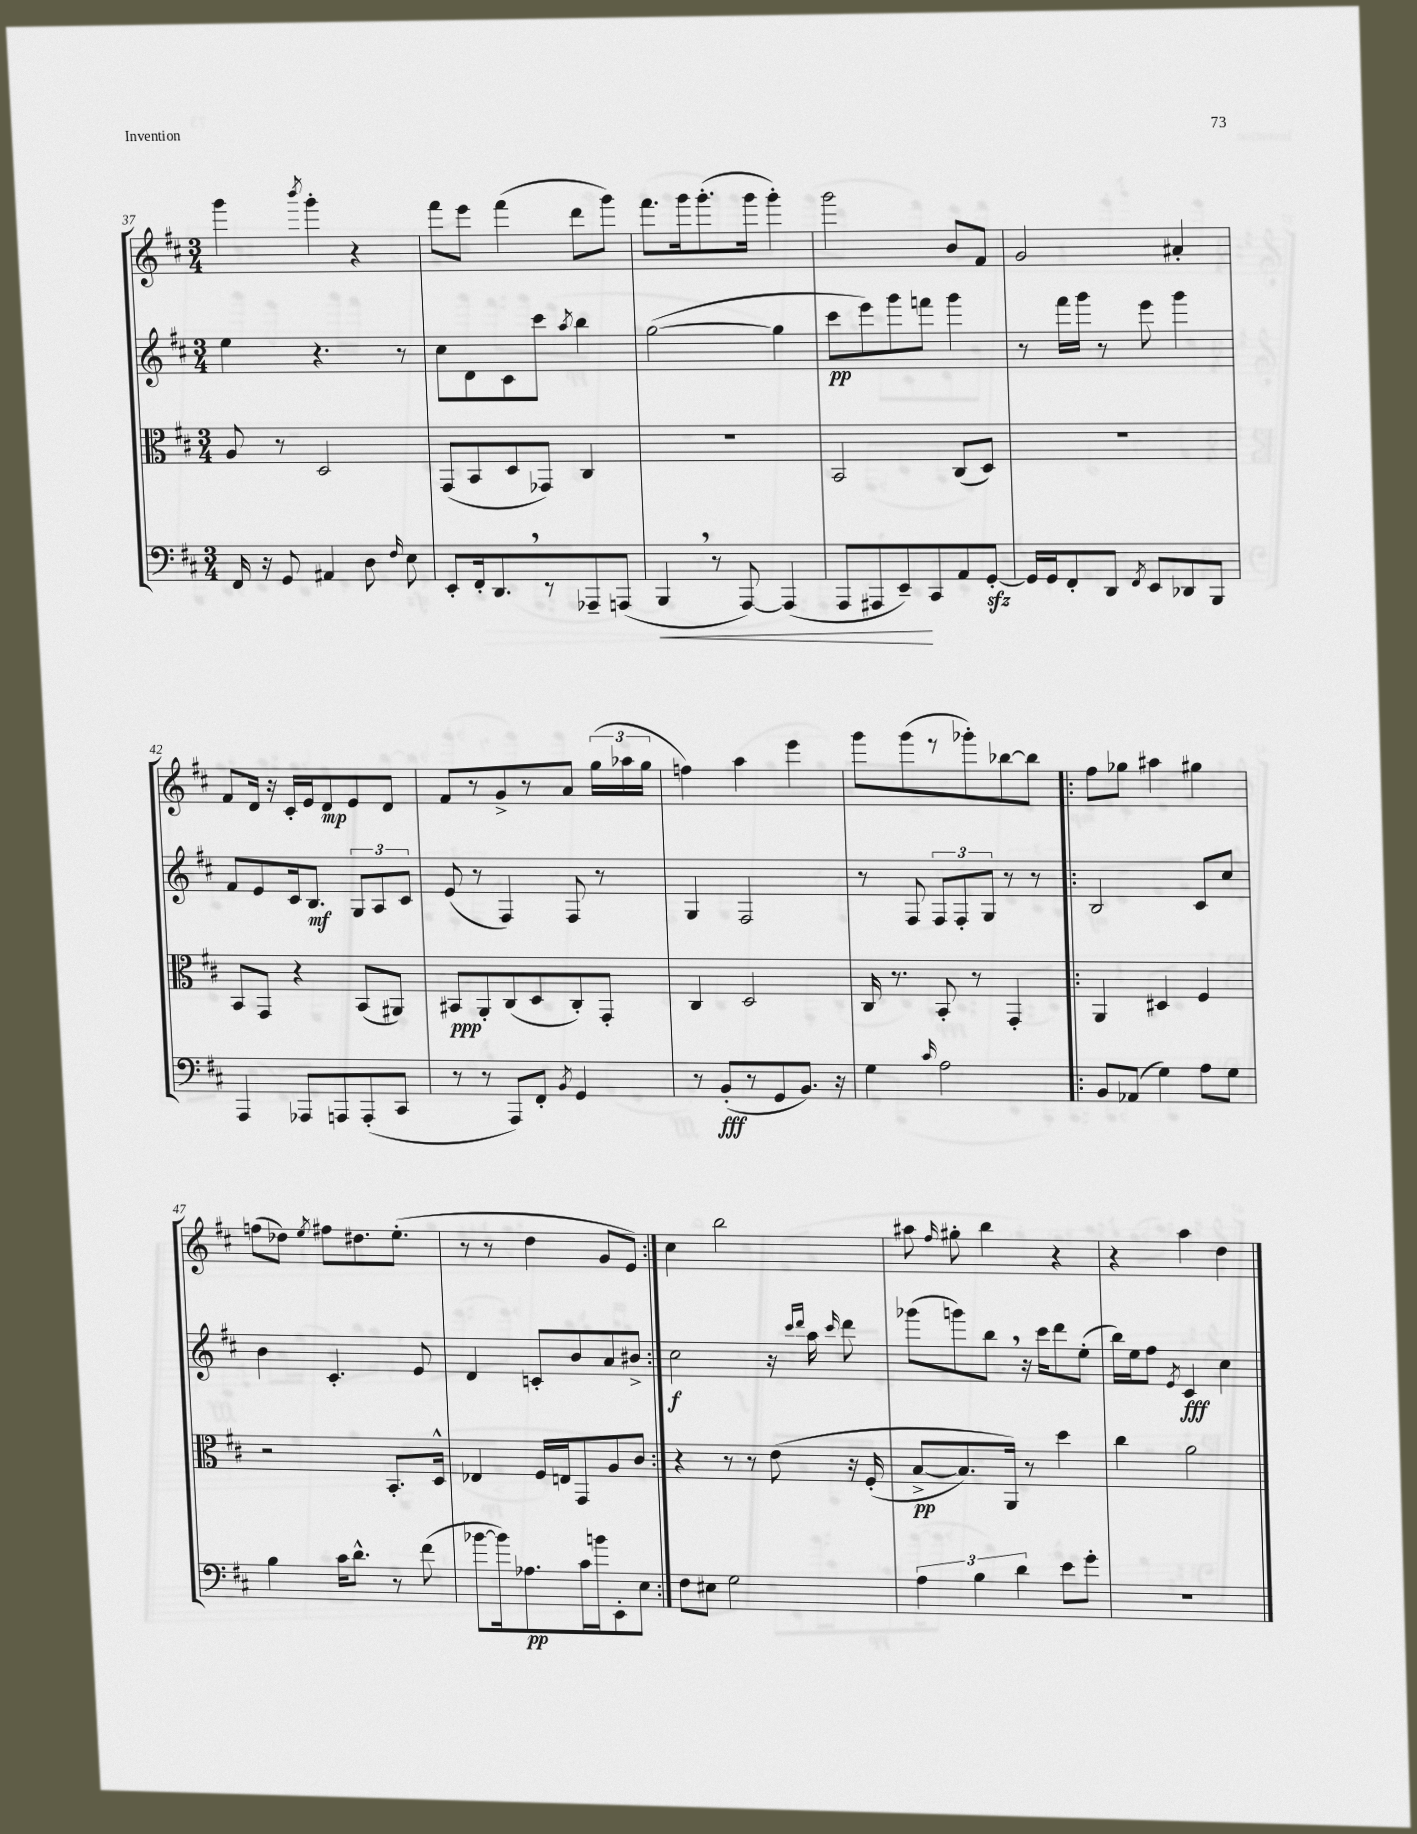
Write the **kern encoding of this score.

**kern	**kern	**kern	**kern
*staff4	*staff3	*staff2	*staff1
*clefF4	*clefC3	*clefG2	*clefG2
*k[f#c#]	*k[f#c#]	*k[f#c#]	*k[f#c#]
*M3/4	*M3/4	*M3/4	*M3/4
16FF#/	8A/	4ee\	4ggg\
16r	.	.	.
8GG/	8r	.	.
.	.	.	8qbbb/
4AA#/	2D/	4.r	4ggg'\
8D\	.	.	4r
16qqF#/	.	.	.
8E\	.	8r	.
=	=	=	=
8EE'/L	(8GG/L	8cc#\L	8fff#\L
16FF#'/k	8BB/	8d\	8eee\J
8.DD/	.	.	.
.	8D/	8c#\	(4fff#\
8r	8GG-/J)	8ccc#\J	.
.	.	8qaa/	.
8AAA-~/	4C#/	4bb\	8ddd\L
(8AAA/J	.	.	8ggg\J)
=	=	=	=
4BBB/	2.r	([2gg\	8.fff#\L
.	.	.	16ggg\k
8r	.	.	(8.ggg'\
[8AAA/)	.	.	.
.	.	.	16ggg\Jk
(4AAA/]	.	4gg\]	4ggg'\)
=	=	=	=
8AAA/L	2BB/	8ccc#\L	2ggg\
8AAA#/	.	8eee\)	.
8EE~/)	.	8ggg\	.
8CC#/	.	8fff\J	.
8AA/	(8C#/L	4ggg\	8b/L
[8GG'/J	8D/J)	.	8f#/J
=	=	=	=
16GG/]LL	2.r	8r	2g/
16GG/J	.	.	.
8FF#'/	.	16fff#\LL	.
.	.	16ggg\JJ	.
8DD/J	.	8r	.
8qFF#/	.	.	.
8EE/L	.	8eee\	.
8DD-/	.	4ggg\	4a#'/
8BBB/J	.	.	.
=	=	=	=
4AAA/	8BB/L	8f#/L	8f#/L
.	8GG/J	8e/	16d/Jk
.	.	.	16r
8AAA-/L	4r	16c#/k	16c#'/LL
.	.	8.B/J	16e/J
8AAA/	.	.	8d/
(8AAA'/	(8BB/L	12G/L	8e/
.	.	12A/	.
8CC#/J	8AA#/J)	.	8d/J
.	.	12c#/J	.
=	=	=	=
8r	8BB#/L	(8e/	8f#/L
8r	8AA'/	8r	8r
8AAA/L)	(8C#/	4F#/)	8g^/
8FF#'/J	8D/	.	8r
8qBB/	.	.	.
4GG/	8C#'/)	8F#/	8a/J
.	8GG'/J	8r	(24gg\LL
.	.	.	24aa-\
.	.	.	24gg\JJ
=	=	=	=
8r	4C#/	4G/	4ff\)
(8BB'/L	.	.	.
8r	2D/	2F#/	4aa\
8GG/	.	.	.
8.BB/J)	.	.	4eee\
16r	.	.	.
=	=	=	=
4G\	16C#/	8r	8ggg\L
.	8.r	.	.
.	.	8F#/	(8ggg\
16qqc#/	.	.	.
2A\	8BB'/	12F#/L	8r
.	.	12F#'/	.
.	8r	.	8ggg-'\)
.	.	12G/J	.
.	4GG'/	8r	[8bb-\
.	.	8r	8bb-\]J
=!|:	=!|:	=!|:	=!|:
8BB/L	4AA/	2B/	8ff#\L
(8AA-/J	.	.	8gg-\J
4G\)	4D#/	.	4aa#\
8A\L	4F#/	8c#/L	4gg#\
8G\J	.	8cc#/J	.
=	=	=	=
4B\	2r	4b\	(8ff\L
.	.	.	8dd-\J)
.	.	.	8qee/
16c#\LK	.	4.c#'/	8ff#\L
8.d^^\J	.	.	.
.	.	.	8.dd#\
8r	8.BB'/L	.	.
.	.	.	(8.ee'\J
(8f#\	.	8e/	.
.	16D^^/Jk	.	.
=	=	=	=
[8b-\L	4E-/	4d/	8r
16b-\]k)	.	.	8r
8.A-\	.	.	.
.	16F#/LL	8c'/L	4dd\
.	16E/J	.	.
16c#\L	8GG/	8b/	.
16b\J	.	.	.
8EE'\	8A/	8a/	8g/L
8E\J	8c#/J	8b#^/J	8e/J)
=:|!	=:|!	=:|!	=:|!
8F#\L	4r	2cc#\	4cc#\
8E#\J	.	.	.
2G\	8r	.	2bb\
.	8r	.	.
.	&(8e\	16r	.
.	.	16qqccc#/LL	.
.	.	16qqddd/JJ	.
.	.	16aa\	.
.	.	16qqccc#/	.
.	16r	8ddd\	.
.	(16F#'/	.	.
=	=	=	=
6A\	[8B^/L	(8ggg-\L	8aa#\
.	.	.	16qqff#/
.	8.B/])	8ggg\)	8gg#'\
6B\	.	.	.
.	.	8bb\J	4bb\
.	16AA/Jk&)	.	.
6d\	.	.	.
.	8r	16r	.
.	.	16ccc#\LK	.
8e\L	4dd\	8ddd\	4r
8g'\J	.	(8ee'\J	.
=	=	=	=
2.r	4cc#\	16bb\LL)	4r
.	.	16ee\J	.
.	.	8ff#\J	.
.	.	8qe/	.
.	2a\	4c#/	4aa\
.	.	4cc#\	4dd\
==	==	==	==
*-	*-	*-	*-
